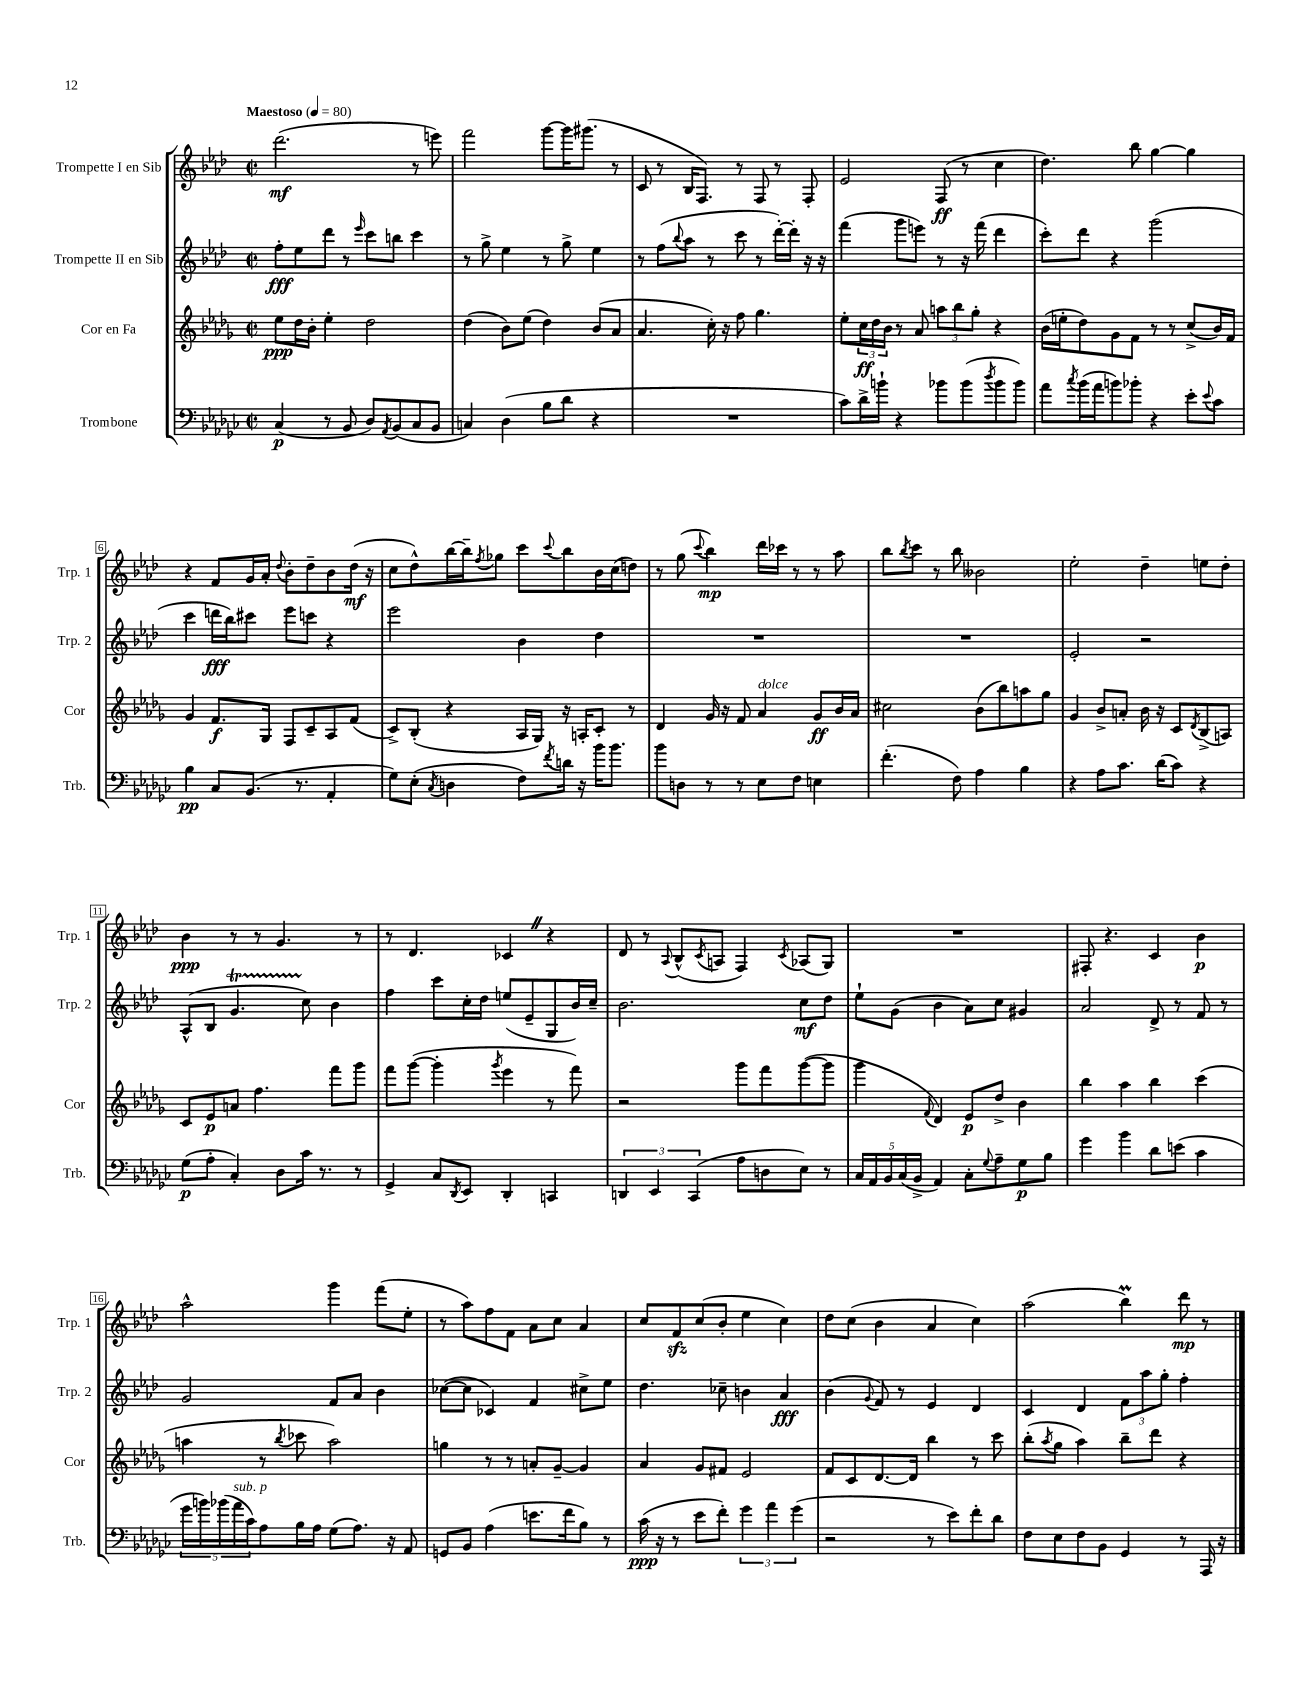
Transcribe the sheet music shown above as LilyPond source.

<<
\new StaffGroup <<
\new Staff = "s0" \with { instrumentName = "Trompette I en Sib" shortInstrumentName = "Trp. 1" } {
    \clef treble \key aes \major \defaultTimeSignature \time 2/2 \tempo "Maestoso" 4 = 80
    des'''2.\mf( r8 e'''8) |
    f'''2 g'''8~ g'''16 gis'''8.( r8 |
    c'8 r8 bes16 f8.) r8 f8 r8 f8-. |
    ees'2 f8\ff( r8 c''4 |
    des''4.) bes''8 g''4~ g''4 |
    r4 f'8 g'16 aes'16-. \appoggiatura { des''8 } bes'8-. des''8-- bes'8 des''16\mf( r16 |
    c''8 des''8-^) bes''16~ bes''16-- \acciaccatura { f''8 } ges''8 c'''8 \appoggiatura { c'''8 } bes''8 bes'16 c''16( d''8) |
    r8 g''8( \appoggiatura { c'''8 } bes''4\mp) des'''16 ces'''16 r8 r8 aes''8 |
    bes''8 \acciaccatura { bes''8 } c'''8 r8 bes''8 beses'2 |
    ees''2-. des''4-- e''8 des''8-. |
    bes'4\ppp r8 r8 g'4. r8 |
    r8 des'4. ces'4 \once \override BreathingSign.text = \markup { \musicglyph "scripts.caesura.straight" } \breathe r4 |
    des'8 r8 \appoggiatura { aes8 } bes8-^( \acciaccatura { c'8 } a8 f4) \acciaccatura { c'8 } aes8( g8) |
    R1 |
    fis8-. r4. c'4 bes'4\p |
    aes''2-^ g'''4 f'''8( ees''8-. |
    r8 aes''8) f''8 f'8 aes'8 c''8 aes'4 |
    c''8 f'8\sfz c''8( bes'8-. ees''4 c''4) |
    des''8 c''8( bes'4 aes'4 c''4) |
    aes''2( bes''4\prall) des'''8\mp r8 \bar "|." |
}
\new Staff = "s1" \with { instrumentName = "Trompette II en Sib" shortInstrumentName = "Trp. 2" } {
    \clef treble \key aes \major \defaultTimeSignature \time 2/2
    f''8-.\fff ees''8 des'''8 r8 \grace { ees'''16 } c'''8 b''8 c'''4 |
    r8 g''8-> ees''4 r8 g''8-> ees''4 |
    r8 f''8( \appoggiatura { bes''8 } aes''8 r8 c'''8 r8 des'''16~-.) des'''16-. r16 r16 |
    f'''4( g'''8 e'''8) r8 r16 f'''16( des'''4 |
    c'''8-.) des'''8 r4 g'''2( |
    c'''4 d'''16\fff bes''16) cis'''8 ees'''8 c'''8 r4 |
    ees'''2 bes'4 des''4 |
    R1 |
    R1 |
    ees'2-. r2 |
    aes8-^( bes8 g'4.\startTrillSpan c''8\stopTrillSpan) bes'4 |
    f''4 c'''8 c''16-. des''16 e''8( ees'8-- g8 bes'16) c''16-- |
    bes'2. c''8\mf des''8 |
    ees''8-! g'8( bes'4 aes'8) c''8 gis'4 |
    aes'2 des'8-> r8 f'8 r8 |
    g'2 f'8 aes'8 bes'4 |
    ces''8~( ces''8 ces'4) f'4 cis''8-> ees''8 |
    des''4. ces''8-- b'4 aes'4\fff |
    bes'4( \appoggiatura { g'8 } f'8) r8 ees'4 des'4 |
    c'4 des'4 \tuplet 3/2 { f'8 aes''8 g''8-. } f''4-. \bar "|." |
}
\new Staff = "s2" \with { instrumentName = "Cor en Fa" shortInstrumentName = "Cor" } {
    \clef treble \key des \major \defaultTimeSignature \time 2/2
    ees''8\ppp des''16 bes'16-. ees''4-. des''2 |
    des''4( bes'8) ees''8( des''4) bes'8( aes'8 |
    aes'4. c''16-.) r16 f''8 ges''4. |
    ees''8-. \tuplet 3/2 { c''16\ff des''16 bes'16 } r8 aes'8 \tuplet 3/2 { a''8 bes''8 ges''8-. } r4 |
    bes'16( e''16-. des''8) ges'8 f'8 r8 r8 c''8->( bes'16) f'16 |
    ges'4 f'8.\f ges16 f8 c'8-- aes8 f'8( |
    c'8->) bes8-.( r4 aes16 ges16) r16 a16-. c'8-. r8 |
    des'4 ges'16 r16 f'8 aes'4^\markup { \italic "dolce" } ges'8\ff bes'16 aes'16 |
    cis''2 bes'8( bes''8) a''8 ges''8 |
    ges'4 bes'8-> a'8-. bes'16 r16 c'8 \acciaccatura { des'8 } bes8->( a8) |
    c'8 ees'8\p a'8 f''4. f'''8 ges'''8 |
    f'''8 ges'''8~( ges'''4-. \acciaccatura { ges'''8 } ees'''4 r8 f'''8) |
    r2 ges'''8 f'''8 ges'''8~( ges'''8 |
    ges'''4 \appoggiatura { f'8 } des'4) ees'8\p des''8-> bes'4 |
    bes''4 aes''4 bes''4 c'''4( |
    a''4 r8 \acciaccatura { bes''8 } ces'''8 a''2) |
    g''4 r8 r8 a'8-. ges'8~-- ges'4 |
    aes'4 ges'8 fis'8 ees'2 |
    f'8 c'8 des'8.~ des'16 bes''4 r8 c'''8 |
    bes''8-.( \acciaccatura { aes''8 } ges''8 aes''4) bes''8-- des'''8 r4 \bar "|." |
}
\new Staff = "s3" \with { instrumentName = "Trombone" shortInstrumentName = "Trb." } {
    \clef bass \key ges \major \defaultTimeSignature \time 2/2
    ces4\p( r8 bes,8 des8) \acciaccatura { aes,8 } bes,8( ces8 bes,8 |
    c4) des4( bes8 des'8 r4 |
    R1 |
    ces'8) des'16-> b'16-! r4 bes'8 bes'8( \acciaccatura { des''8 } bes'8 bes'8) |
    aes'8 \acciaccatura { ces''8 } bes'16( aes'16 b'8) bes'8-. r4 ees'8-. \appoggiatura { ees'8 } ces'8 |
    bes4\pp ces8 bes,8.( r8. aes,4-. |
    ges8) ees8-.( \acciaccatura { ces8 } d4 f8) \acciaccatura { f'8 } d'16 r16 bes'16 bes'8. |
    bes'8 d8 r8 r8 ees8 f8 e4 |
    f'4.-.( f8) aes4 bes4 |
    r4 aes8 ces'8. des'16( ces'8) r4 |
    ges8\p( aes8-. ces4-.) des8 ces'16 r8. r8 |
    ges,4-> ces8 \acciaccatura { des,8 } ees,8 des,4-. c,4 |
    \tuplet 3/2 { d,4 ees,4 ces,4( } aes8 d8 ees8) r8 |
    \tuplet 5/4 { ces16 aes,16 bes,16 ces16( bes,16-> } aes,4) ces8-. \appoggiatura { ges8 } aes8-- ges8\p bes8 |
    ges'4 bes'4 des'8 e'8( ces'4 |
    \tuplet 5/4 { ges'16 b'16) bes'16( aes'16^\markup { \italic "sub. p" } ces'16) } aes8 bes16 aes16 ges8( aes8.) r16 aes,8 |
    g,8 bes,8 aes4( e'8. f'16 bes8) r8 |
    ces'16\ppp( r16 r8 ees'8 f'8-.) \tuplet 3/2 { ges'4 aes'4 ges'4( } |
    r2 r8 ees'8) f'8-. des'8 |
    f8 ees8 f8 bes,8 ges,4 r8 aes,,16 r16 \bar "|." |
}
>>
>>
\layout { \context { \Score \override BarNumber.stencil = #(make-stencil-boxer 0.1 0.3 ly:text-interface::print) } }
